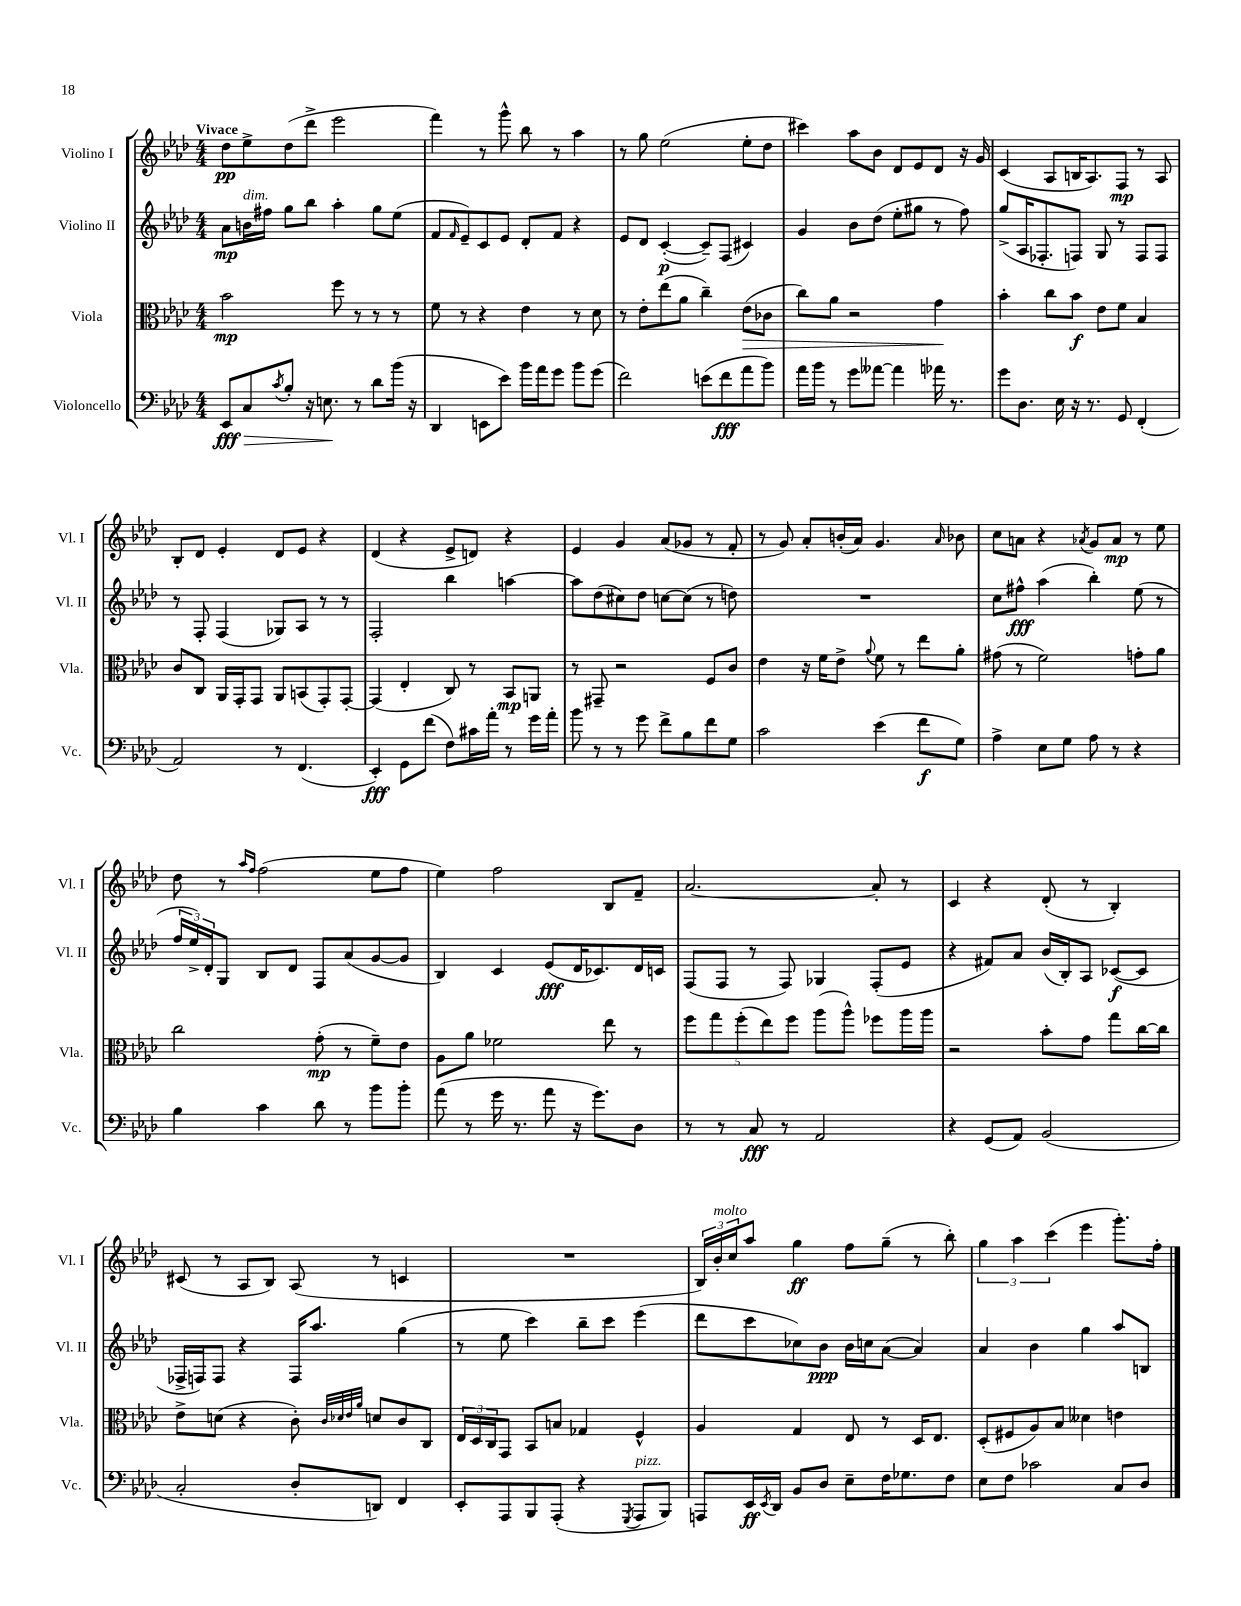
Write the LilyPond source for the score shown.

<<
\new StaffGroup <<
\new Staff = "s0" \with { instrumentName = "Violino I" shortInstrumentName = "Vl. I" } {
    \clef treble \key aes \major \numericTimeSignature \time 4/4 \tempo "Vivace"
    des''8\pp ees''8-> des''8( des'''8-> ees'''2 |
    f'''4) r8 g'''8-^ bes''8 r8 aes''4 |
    r8 g''8 ees''2( ees''8-. des''8 |
    cis'''4) aes''8 bes'8 des'8 ees'8 des'8 r16 g'16 |
    c'4( aes8 b16 aes8.) f8\mp r8 aes8 |
    bes8-. des'8 ees'4-. des'8 ees'8 r4 |
    des'4( r4 ees'8-> d'8) r4 |
    ees'4 g'4 aes'8( ges'8 r8 f'8-. |
    r8 g'8) aes'8-. b'16-.( aes'16) g'4. \grace { aes'16 } bes'8 |
    c''8 a'8 r4 \acciaccatura { aes'8 } g'8 aes'8\mp r8 ees''8 |
    des''8 r8 \grace { aes''16 f''16 } f''2( ees''8 f''8 |
    ees''4) f''2 bes8 f'8-- |
    aes'2.~ aes'8-. r8 |
    c'4 r4 des'8-.( r8 bes4-.) |
    cis'8( r8 aes8 bes8) aes8( r8 c'4 |
    R1 |
    \tuplet 3/2 { bes16) bes'16-.^\markup { \italic "molto" } c''16 } aes''8 g''4\ff f''8 g''8--( r8 bes''8-.) |
    \tuplet 3/2 { g''4 aes''4 c'''4( } ees'''4 g'''8.-.) f''16-. \bar "|." |
}
\new Staff = "s1" \with { instrumentName = "Violino II" shortInstrumentName = "Vl. II" } {
    \clef treble \key aes \major \numericTimeSignature \time 4/4
    aes'8\mp b'16^\markup { \italic "dim." } fis''16 g''8 bes''8 aes''4-. g''8 ees''8( |
    f'8 \grace { f'16 } ees'8--) c'8 ees'8 des'8-. f'8 r4 |
    ees'8 des'8 c'4~-.\p( c'8--) f8( cis'4) |
    g'4 bes'8 des''8( ees''8-. gis''8 r8 f''8) |
    g''8->( aes16 fes8.-. f8) g8 r8 f8 f8 |
    r8 f8-. f4( ges8) aes8 r8 r8 |
    f2-. bes''4 a''4~ |
    a''8 des''8( cis''8) des''8 c''8~ c''8( r8 d''8) |
    R1 |
    c''8 fis''8-^\fff aes''4( bes''4-.) ees''8( r8 |
    \tuplet 3/2 { f''16 ees''16->) des'16-. } g8 bes8 des'8 f8 aes'8( g'8~ g'8 |
    bes4) c'4 ees'8\fff( des'16 ces'8.) des'16 c'16 |
    f8( f8 r8 f8) ges4 f8-.( ees'8 |
    r4 fis'8) aes'8 bes'16( bes16-.) aes8 ces'8~\f( ces'8 |
    fes16-> f16) f8 r4 f16 aes''8. g''4( |
    r8 ees''8 c'''4) bes''8-- c'''8 ees'''4( |
    des'''8 c'''8 ces''8) bes'8\ppp bes'16 c''16 aes'8~( aes'4) |
    aes'4 bes'4 g''4 aes''8 b8 \bar "|." |
}
\new Staff = "s2" \with { instrumentName = "Viola" shortInstrumentName = "Vla." } {
    \clef alto \key aes \major \numericTimeSignature \time 4/4
    bes'2\mp f''8 r8 r8 r8 |
    f'8 r8 r4 ees'4 r8 des'8 |
    r8 ees'8-. ees''8( aes'8 c''4--) ees'8\>( ces'8 |
    c''8) aes'8 r2 g'4\! |
    bes'4-. c''8 bes'8\f ees'8 f'8 bes4 |
    c'8 c8 aes,16 g,16-. g,8 aes,8 b,8( g,8-.) g,8~-. |
    g,4( ees4-. c8) r8 bes,8\mp a,8 |
    r8 gis,8-- r2 f8 c'8 |
    ees'4 r16 f'16 ees'8-> \appoggiatura { aes'8 } f'8 r8 ees''8 aes'8-. |
    gis'8( r8 f'2) g'8-. aes'8 |
    c''2 g'8-.\mp( r8 f'8--) ees'8 |
    aes8 aes'8 fes'2 ees''8 r8 |
    \tuplet 5/4 { f''8 g''8 f''8-.( ees''8) f''8 } aes''8( aes''8-^) fes''8 aes''16 aes''16 |
    r2 bes'8-. g'8 g''8 c''16~ c''16 |
    ees'8-> d'8( r4 c'8-.) \grace { c'32 des'32 ees'32 aes'32 } d'8 c'8 c8 |
    \tuplet 3/2 { ees16 des16 c16 } g,8 bes,8 b8 ges4 f4-^ |
    aes4 g4 ees8 r8 des16 ees8. |
    des8-.( fis8 aes8) bes8 deses'4 e'4 \bar "|." |
}
\new Staff = "s3" \with { instrumentName = "Violoncello" shortInstrumentName = "Vc." } {
    \clef bass \key aes \major \numericTimeSignature \time 4/4
    ees,8\fff\> c8 \acciaccatura { c'8 } bes8-. r16 e8.\! r8 des'8 bes'16( r16 |
    des,4 e,8 ees'8) bes'16 aes'16 g'8 bes'8 g'8( |
    f'2) e'8( f'8\fff aes'8 bes'8) |
    aes'16 bes'16 r8 g'8 aeses'8~ aeses'4 aes'16 r8. |
    g'8 des8. ees16 r16 r8. g,8 f,4-.( |
    aes,2) r8 f,4.( |
    ees,4-.\fff) g,8 f'8( f8) cis'16 aes'16-. r8 g'16 aes'16-. |
    bes'8 r8 r8 g'8 f'8-> bes8 f'8 g8 |
    c'2 ees'4( f'8\f g8) |
    aes4-> ees8 g8 aes8 r8 r4 |
    bes4 c'4 des'8 r8 bes'8 bes'8-. |
    aes'8( r8 g'16 r8. aes'8 r16 g'8.) des8 |
    r8 r8 c8\fff r8 aes,2 |
    r4 g,8( aes,8) bes,2( |
    c2-. des8-. d,8) f,4 |
    ees,8-. aes,,8 bes,,8 aes,,8-.( r4 \acciaccatura { g,,8 } aes,,8^\markup { \italic "pizz." } bes,,8) |
    a,,8 ees,16\ff \acciaccatura { ees,8 } des,16 bes,8 des8 ees8-- f16 ges8. f8 |
    ees8 f8 ces'2 c8 des8 \bar "|." |
}
>>
>>
\layout { \context { \Score \remove "Bar_number_engraver" } }
